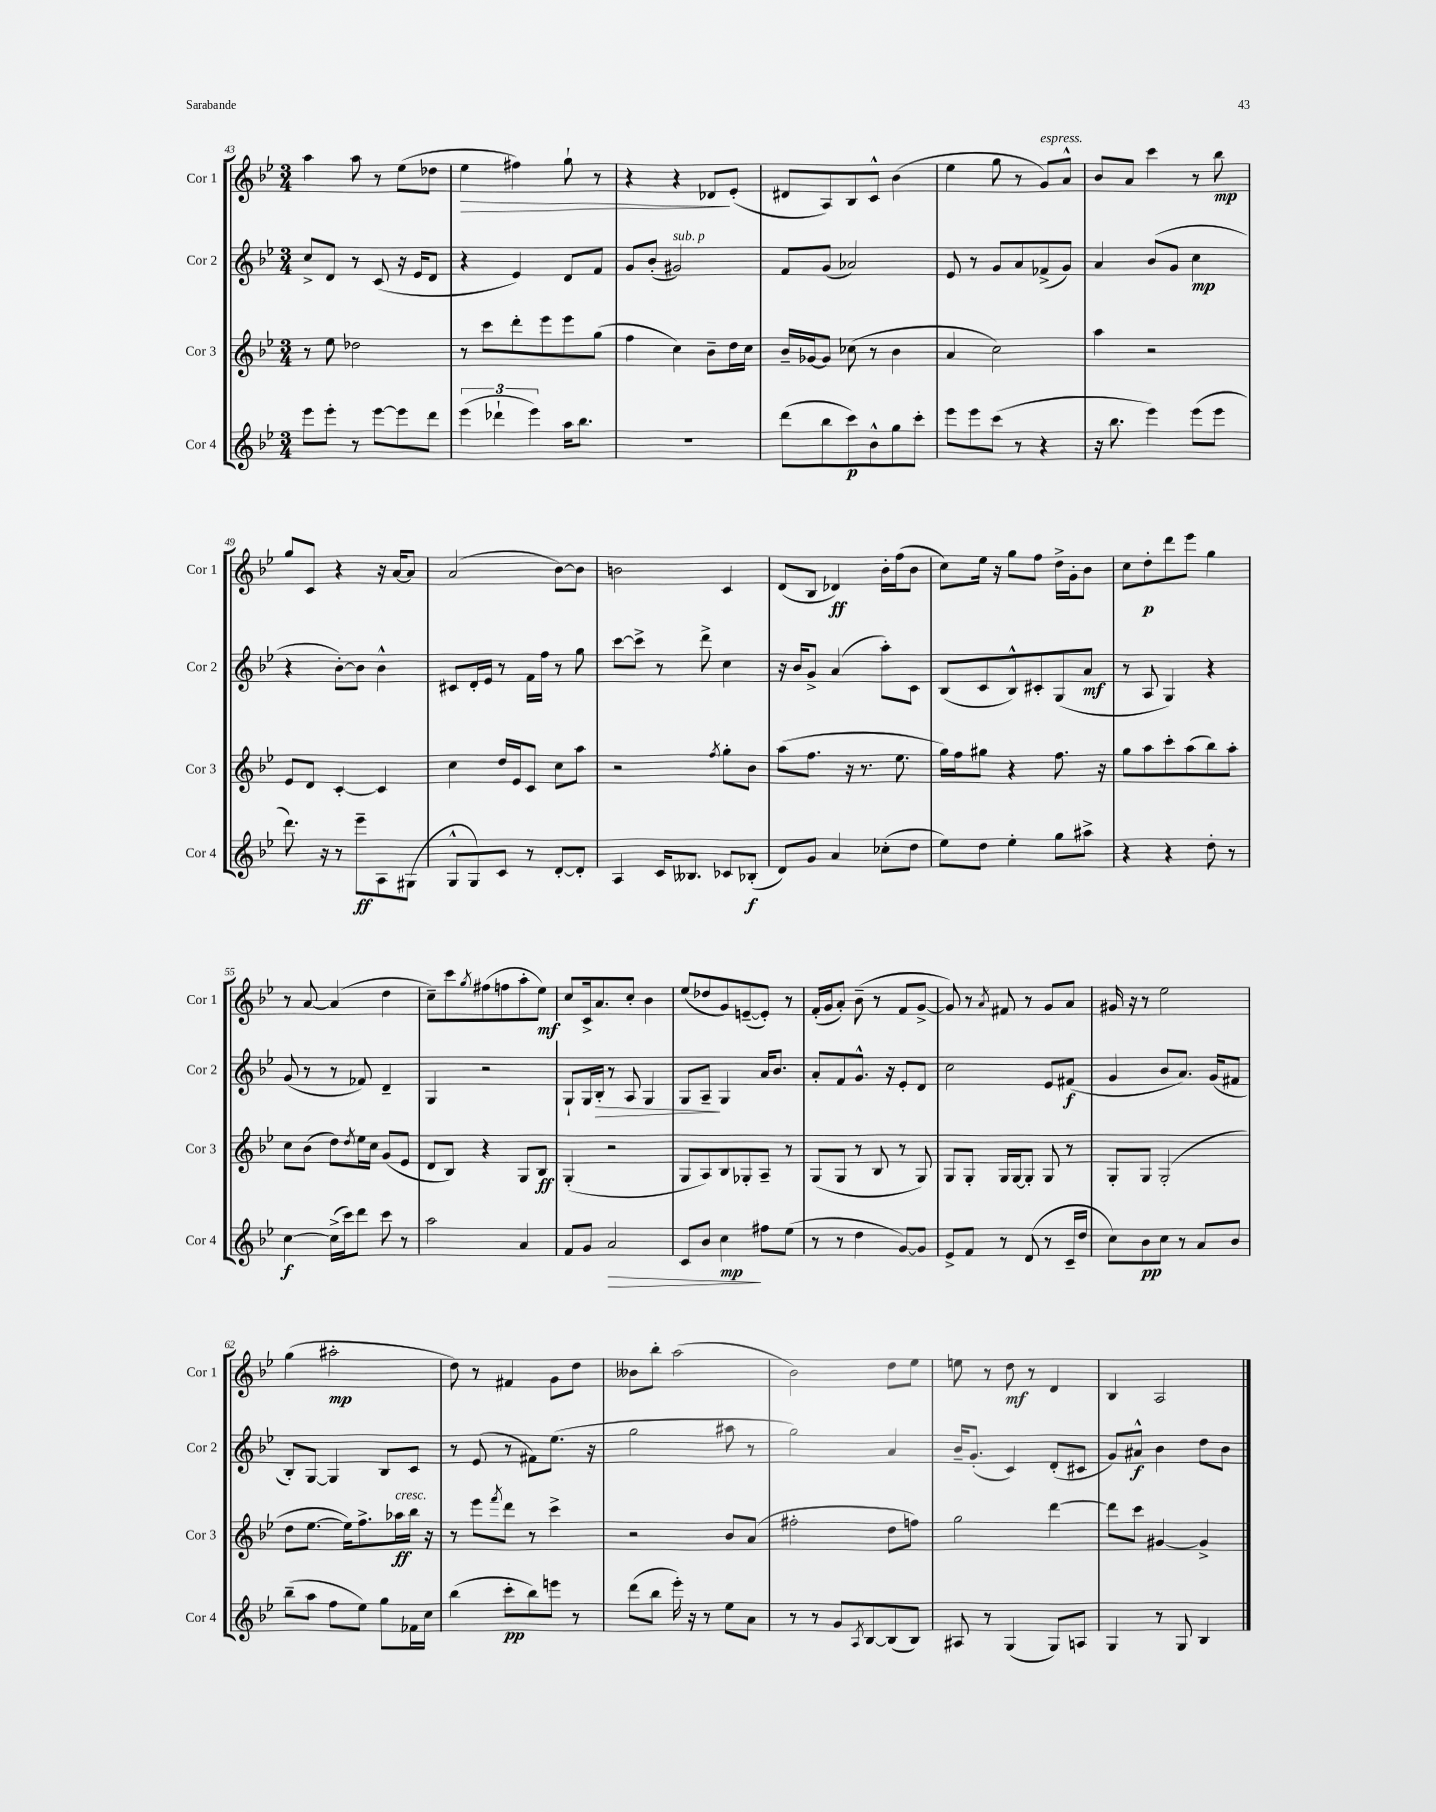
<<
\new StaffGroup <<
\new Staff = "s0" \with { instrumentName = "Cor 1" shortInstrumentName = "Cor 1" } {
    \clef treble \key bes \major \numericTimeSignature \time 3/4
    a''4 a''8 r8 ees''8( des''8 |
    ees''4\> fis''4) g''8-! r8 |
    r4 r4 des'8\! ees'8-.( |
    dis'8 a8) bes8 c'8-^ bes'4( |
    ees''4 g''8 r8 g'8^\markup { \italic "espress." }) a'8-^ |
    bes'8 a'8 c'''4 r8 bes''8\mp |
    g''8 c'8 r4 r16 a'16~ a'8 |
    a'2( bes'8~) bes'8 |
    b'2 c'4 |
    d'8( bes8 des'4\ff) bes'16-. f''16( bes'8 |
    c''8) ees''16 r16 g''8 f''8 d''16-> g'16-. bes'8 |
    c''8 d''8-.\p d'''8 ees'''8 g''4 |
    r8 a'8~ a'4( d''4 |
    c''8--) c'''8 \acciaccatura { g''8 } fis''8( f''8 a''8-. ees''8\mf) |
    c''8 c'16-> a'8. c''8-. bes'4 |
    ees''8( des''8 g'8) e'8~--( e'8-.) r8 |
    f'16-.( g'16 a'8-.) bes'8--( r8 f'8 g'8~-> |
    g'8) r8 \acciaccatura { a'8 } fis'8 r8 g'8 a'8 |
    gis'16 r16 r8 ees''2 |
    g''4( ais''2-.\mp |
    d''8) r8 fis'4 g'8 d''8 |
    beses'8 bes''8-. a''2( |
    bes'2) d''8 ees''8 |
    e''8 r8 d''8\mf r8 d'4 |
    bes4 a2 \bar "|." |
}
\new Staff = "s1" \with { instrumentName = "Cor 2" shortInstrumentName = "Cor 2" } {
    \clef treble \key bes \major \numericTimeSignature \time 3/4
    c''8-> d'8 r8 c'8( r16 ees'16 d'8 |
    r4 ees'4) d'8 f'8 |
    g'8 bes'8-.( gis'2^\markup { \italic "sub. p" }) |
    f'8 g'8( aes'2) |
    ees'8 r8 g'8 a'8 fes'8->( g'8) |
    a'4 bes'8( g'8 c''4\mp |
    r4 bes'8~-.) bes'8 bes'4-^ |
    cis'8 d'16-. ees'16 r8 f'16 f''16 r8 g''8 |
    c'''8~ c'''8-> r8 d'''8-> c''4 |
    r16 bes'16 g'8-> a'4( a''8-.) c'8 |
    bes8( c'8 bes8-^) cis'8-. g8( a'8\mf |
    r8 a8 g4) r4 |
    g'8( r8 r8 fes'8) d'4-- |
    g4 r2 |
    g8-! g16 bes16-.\> r8 a8 g4 |
    g8 a8--\! g4 a'16 bes'8. |
    a'8-. f'8 g'8.-^ r16 ees'8-. d'8 |
    c''2 ees'8 fis'8\f( |
    g'4 bes'8 a'8.) g'16( fis'8 |
    bes8-.) g8~ g4 bes8 c'8 |
    r8 ees'8( r8 fis'8) ees''8.( r16 |
    g''2 ais''8 r8 |
    g''2) a'4 |
    bes'16-- g'8.-.( c'4) d'8-.( cis'8 |
    g'8) ais'8-^\f bes'4 d''8 bes'8 \bar "|." |
}
\new Staff = "s2" \with { instrumentName = "Cor 3" shortInstrumentName = "Cor 3" } {
    \clef treble \key bes \major \numericTimeSignature \time 3/4
    r8 ees''8 des''2 |
    r8 c'''8 d'''8-. ees'''8 ees'''8 g''8( |
    f''4 c''4) bes'8-- d''16 c''16 |
    bes'16-- ges'16~ ges'8 ces''8( r8 bes'4 |
    a'4 c''2) |
    a''4 r2 |
    ees'8 d'8 c'4~-. c'4 |
    c''4 d''16 ees'16 c'8 c''8 a''8 |
    r2 \acciaccatura { f''8 } g''8-. bes'8 |
    a''8( f''8. r16 r8. ees''8. |
    g''16) f''16 gis''8 r4 f''8. r16 |
    g''8 a''8 c'''8-. a''8( bes''8) a''8-. |
    c''8 bes'8( d''8) \acciaccatura { d''8 } ees''16 c''16 g'8( ees'8 |
    d'8 bes8) r4 g8 bes8\ff |
    g4-.( r2 |
    g8 a8) bes8 ges8-. a8-- r8 |
    g8( g8 r8 bes8 r8 g8) |
    g8 g8-. g16 g16~ g8-. g8 r8 |
    g8-. g8 g2-.( |
    d''8 ees''8.~ ees''16) f''8.-> aes''16\ff^\markup { \italic "cresc." } bes''16 r16 |
    r8 ees'''8 \acciaccatura { f'''8 } d'''8 r8 c'''4-> |
    r2 bes'8 a'8( |
    fis''2-. d''8 f''8) |
    g''2 d'''4~ |
    d'''8 c'''8 gis'4~ gis'4-> \bar "|." |
}
\new Staff = "s3" \with { instrumentName = "Cor 4" shortInstrumentName = "Cor 4" } {
    \clef treble \key bes \major \numericTimeSignature \time 3/4
    ees'''8 ees'''8-. r8 ees'''8~ ees'''8 d'''8 |
    \tuplet 3/2 { ees'''4( des'''4-! ees'''4) } a''16 bes''8. |
    R2. |
    d'''8( bes''8 c'''8\p) bes'8-^ g''8 c'''8-. |
    ees'''8 ees'''8 c'''8( r8 r4 |
    r16 bes''8. ees'''4) ees'''8( ees'''8 |
    d'''8.) r16 r8 ees'''8--\ff a8 gis8( |
    g8-^ g8) c'8 r8 d'8~-. d'8-. |
    a4 c'16 beses8. ces'8 bes8-.\f( |
    d'8) g'8 a'4 ces''8-.( d''8 |
    ees''8) d''8 ees''4-. g''8 ais''8-> |
    r4 r4 d''8-. r8 |
    c''4~\f c''16->( c'''16) d'''8 c'''8 r8 |
    a''2 a'4 |
    f'8 g'8 a'2\> |
    c'8 bes'8 c''4\mp\! fis''8 ees''8( |
    r8 r8 d''4 g'8~) g'8 |
    ees'8-> f'8 r8 d'8( r8 c'16-- d''16 |
    c''8) bes'8\pp c''8 r8 a'8 bes'8 |
    bes''8--( a''8 f''8 ees''8) g''8 fes'16 c''16 |
    bes''4( c'''8-.\pp bes''8) e'''8 r8 |
    d'''8( bes''8 ees'''16-.) r16 r8 ees''8 a'8 |
    r8 r8 g'8 \acciaccatura { a8 } bes8~ bes8( bes8) |
    ais8 r8 g4( g8) a8 |
    g4 r8 g8 bes4 \bar "|." |
}
>>
>>
\layout { \context { \Score currentBarNumber = #43 } }
